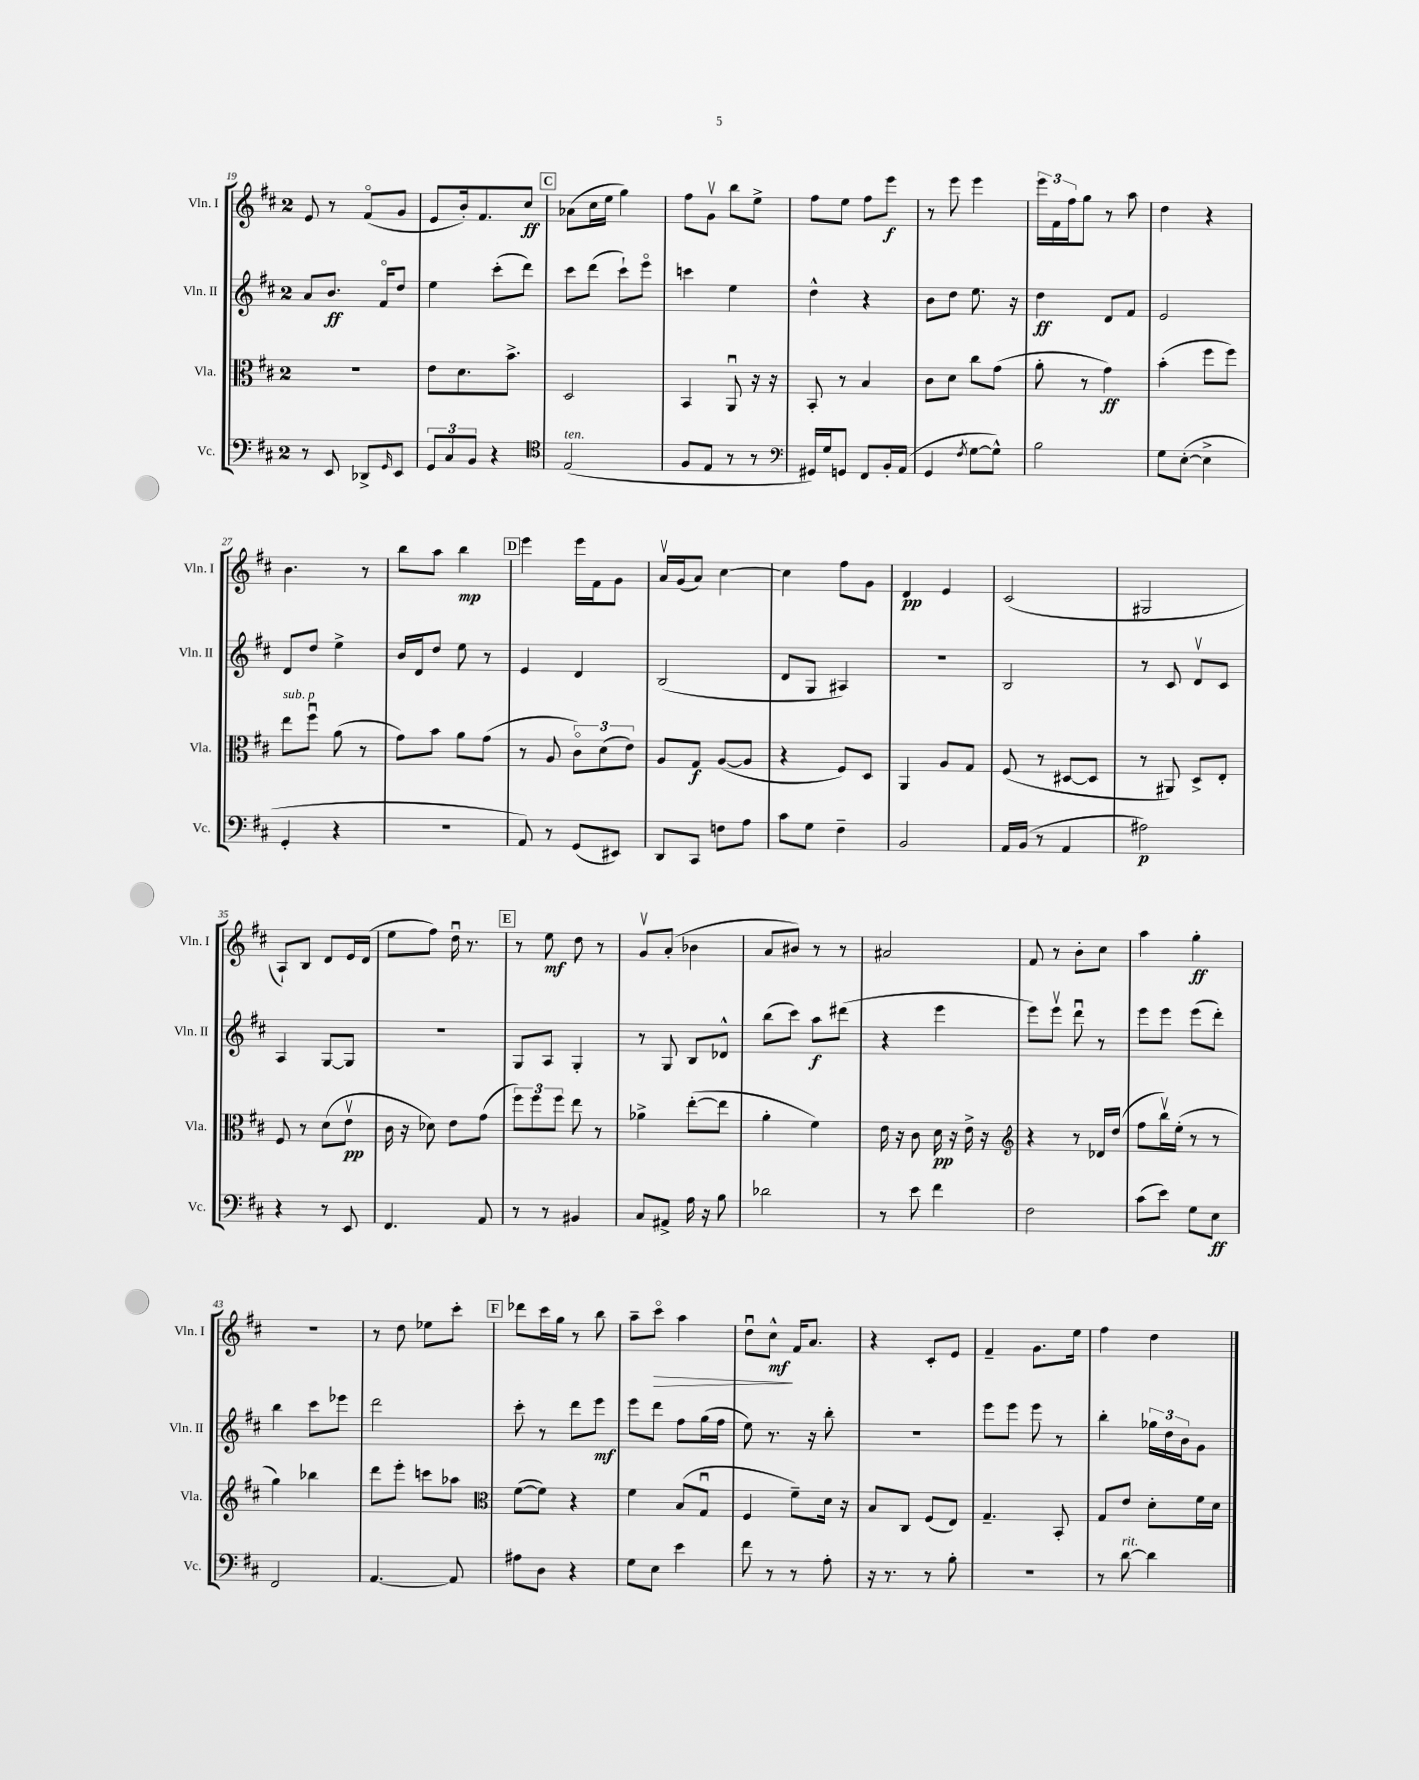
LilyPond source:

<<
\new StaffGroup <<
\new Staff = "s0" \with { instrumentName = "Vln. I" shortInstrumentName = "Vln. I" } {
    \clef treble \key d \major \once \override Staff.TimeSignature.style = #'single-digit \time 2/4
    e'8 r8 fis'8\flageolet( g'8 |
    e'8 b'16-.) fis'8. cis''8\ff |
    \mark \markup { \box "C" } aes'8( cis''16 e''16 g''4) |
    fis''8 g'8\upbow b''8 e''8-> |
    fis''8 e''8 fis''8 e'''8\f |
    r8 e'''8 e'''4 |
    \tuplet 3/2 { e'''16 fis'16 fis''16 } g''8 r8 a''8 |
    d''4 r4 |
    b'4. r8 |
    b''8 a''8 b''4\mp |
    \mark \markup { \box "D" } e'''4 e'''16 fis'16 g'8 |
    a'16\upbow g'16( a'8) cis''4~ |
    cis''4 fis''8 g'8 |
    d'4\pp e'4 |
    cis'2( |
    gis2 |
    a8-!) b8 d'8 e'16 d'16( |
    e''8 fis''8) d''16\downbow r8. |
    \mark \markup { \box "E" } r8 e''8\mf d''8 r8 |
    g'8\upbow a'8-.( bes'4 |
    a'8 bis'8) r8 r8 |
    ais'2 |
    fis'8 r8 b'8-. cis''8 |
    a''4 g''4-.\ff |
    r2 |
    r8 d''8 ees''8 cis'''8-. |
    \mark \markup { \box "F" } des'''8 cis'''16 g''16 r8 b''8 |
    a''8-- cis'''8\flageolet\> a''4 |
    d''8\downbow cis''8-^\mf\! fis'16 a'8. |
    r4 cis'8-. e'8 |
    fis'4-- g'8. e''16 |
    fis''4 d''4 \bar "|." |
}
\new Staff = "s1" \with { instrumentName = "Vln. II" shortInstrumentName = "Vln. II" } {
    \clef treble \key d \major \once \override Staff.TimeSignature.style = #'single-digit \time 2/4
    a'8 b'8.\ff fis'16\flageolet d''8 |
    e''4 cis'''8-.( d'''8) |
    \mark \markup { \box "C" } cis'''8 d'''8( cis'''8-!) e'''8\flageolet |
    c'''4 e''4 |
    d''4-^ r4 |
    b'8 d''8 e''8. r16 |
    d''4\ff d'8 fis'8 |
    e'2 |
    d'8 d''8 e''4-> |
    b'16 d'16 d''8 e''8 r8 |
    \mark \markup { \box "D" } e'4 d'4 |
    b2( |
    d'8 g8 ais4) |
    R2 |
    b2 |
    r8 cis'8 d'8\upbow cis'8 |
    a4 g8~ g8 |
    r2 |
    \mark \markup { \box "E" } g8 a8 g4-. |
    r8 g8 b8 des'8-^ |
    b''8( cis'''8) a''8\f dis'''8( |
    r4 e'''4 |
    e'''8) e'''8\upbow d'''8\downbow r8 |
    e'''8 e'''8 e'''8( d'''8-.) |
    b''4 cis'''8 ees'''8 |
    d'''2 |
    \mark \markup { \box "F" } cis'''8-. r8 d'''8 e'''8\mf |
    e'''8 d'''8 fis''8 g''16( fis''16 |
    e''8) r8. r16 b''8-. |
    r2 |
    e'''8 e'''8 e'''8 r8 |
    b''4-. \tuplet 3/2 { ges''16 d''16 b'16 } g'8 \bar "|." |
}
\new Staff = "s2" \with { instrumentName = "Vla." shortInstrumentName = "Vla." } {
    \clef alto \key d \major \once \override Staff.TimeSignature.style = #'single-digit \time 2/4
    r2 |
    e'8 d'8. b'8.-> |
    \mark \markup { \box "C" } d2 |
    b,4 a,8\downbow r16 r16 |
    b,8-. r8 b4 |
    cis'8 d'8 cis''8 g'8( |
    a'8-. r8 g'4\ff) |
    b'4-.( fis''8 fis''8) |
    e''8^\markup { \italic "sub. p" } fis''8\downbow a'8( r8 |
    g'8) b'8 a'8 g'8( |
    \mark \markup { \box "D" } r8 a8 \tuplet 3/2 { cis'8\flageolet) d'8( e'8) } |
    a8 g8\f a8~( a8 |
    r4 fis8) d8 |
    a,4 a8 g8 |
    fis8( r8 dis8~ dis8 |
    r8 ais,8) d8-> e8-. |
    fis8 r8 d'8( e'8\upbow\pp |
    cis'16 r16 des'8) e'8 g'8( |
    \mark \markup { \box "E" } \tuplet 3/2 { fis''8) fis''8 fis''8 } e''8 r8 |
    aes'4-> e''8~-.( e''8 |
    a'4-. fis'4) |
    e'16 r16 cis'8 d'16\pp r16 e'16-> r16 |
    \clef treble r4 r8 des'16 d''16( |
    fis''8 b''16\upbow) e''16-.( r8 r8 |
    g''4) bes''4 |
    d'''8 e'''8-. c'''8 aes''8 |
    \mark \markup { \box "F" } \clef alto fis'8~( fis'8) r4 |
    fis'4 b8( g8\downbow |
    fis4 fis'8--) d'16 r16 |
    b8 cis8 fis8( e8) |
    g4.-- b,8-. |
    g8 e'8 d'8-. fis'16 d'16 \bar "|." |
}
\new Staff = "s3" \with { instrumentName = "Vc." shortInstrumentName = "Vc." } {
    \clef bass \key d \major \once \override Staff.TimeSignature.style = #'single-digit \time 2/4
    r8 e,8 des,8-> \grace { g,16 } e,8 |
    \tuplet 3/2 { g,8 cis8 b,8 } r4 |
    \mark \markup { \box "C" } \clef tenor e2^\markup { \italic "ten." }( |
    fis8 e8 r8 r8 |
    \clef bass gis,16) g16 g,8 fis,8 b,16-. a,16( |
    g,4 \acciaccatura { fis8 } g8~ g8-^) |
    b2 |
    g8 e8~-.( e4-> |
    g,4-. r4 |
    r2 |
    \mark \markup { \box "D" } a,8) r8 g,8( eis,8) |
    d,8 cis,8 f8 a8 |
    cis'8 g8 fis4-- |
    b,2 |
    a,16 b,16( r8 a,4 |
    ais2\p) |
    r4 r8 e,8 |
    fis,4. a,8 |
    \mark \markup { \box "E" } r8 r8 bis,4 |
    cis8 ais,8-> a16 r16 b8 |
    des'2 |
    r8 e'8 fis'4 |
    fis2 |
    cis'8( e'8) g8 e8\ff |
    fis,2 |
    a,4.~ a,8 |
    \mark \markup { \box "F" } ais8 d8 r4 |
    g8 e8 e'4 |
    fis'8 r8 r8 a8-. |
    r16 r8. r8 b8-. |
    R2 |
    r8 d'8~^\markup { \italic "rit." } d'4 \bar "|." |
}
>>
>>
\layout { \context { \Score currentBarNumber = #19 } }
